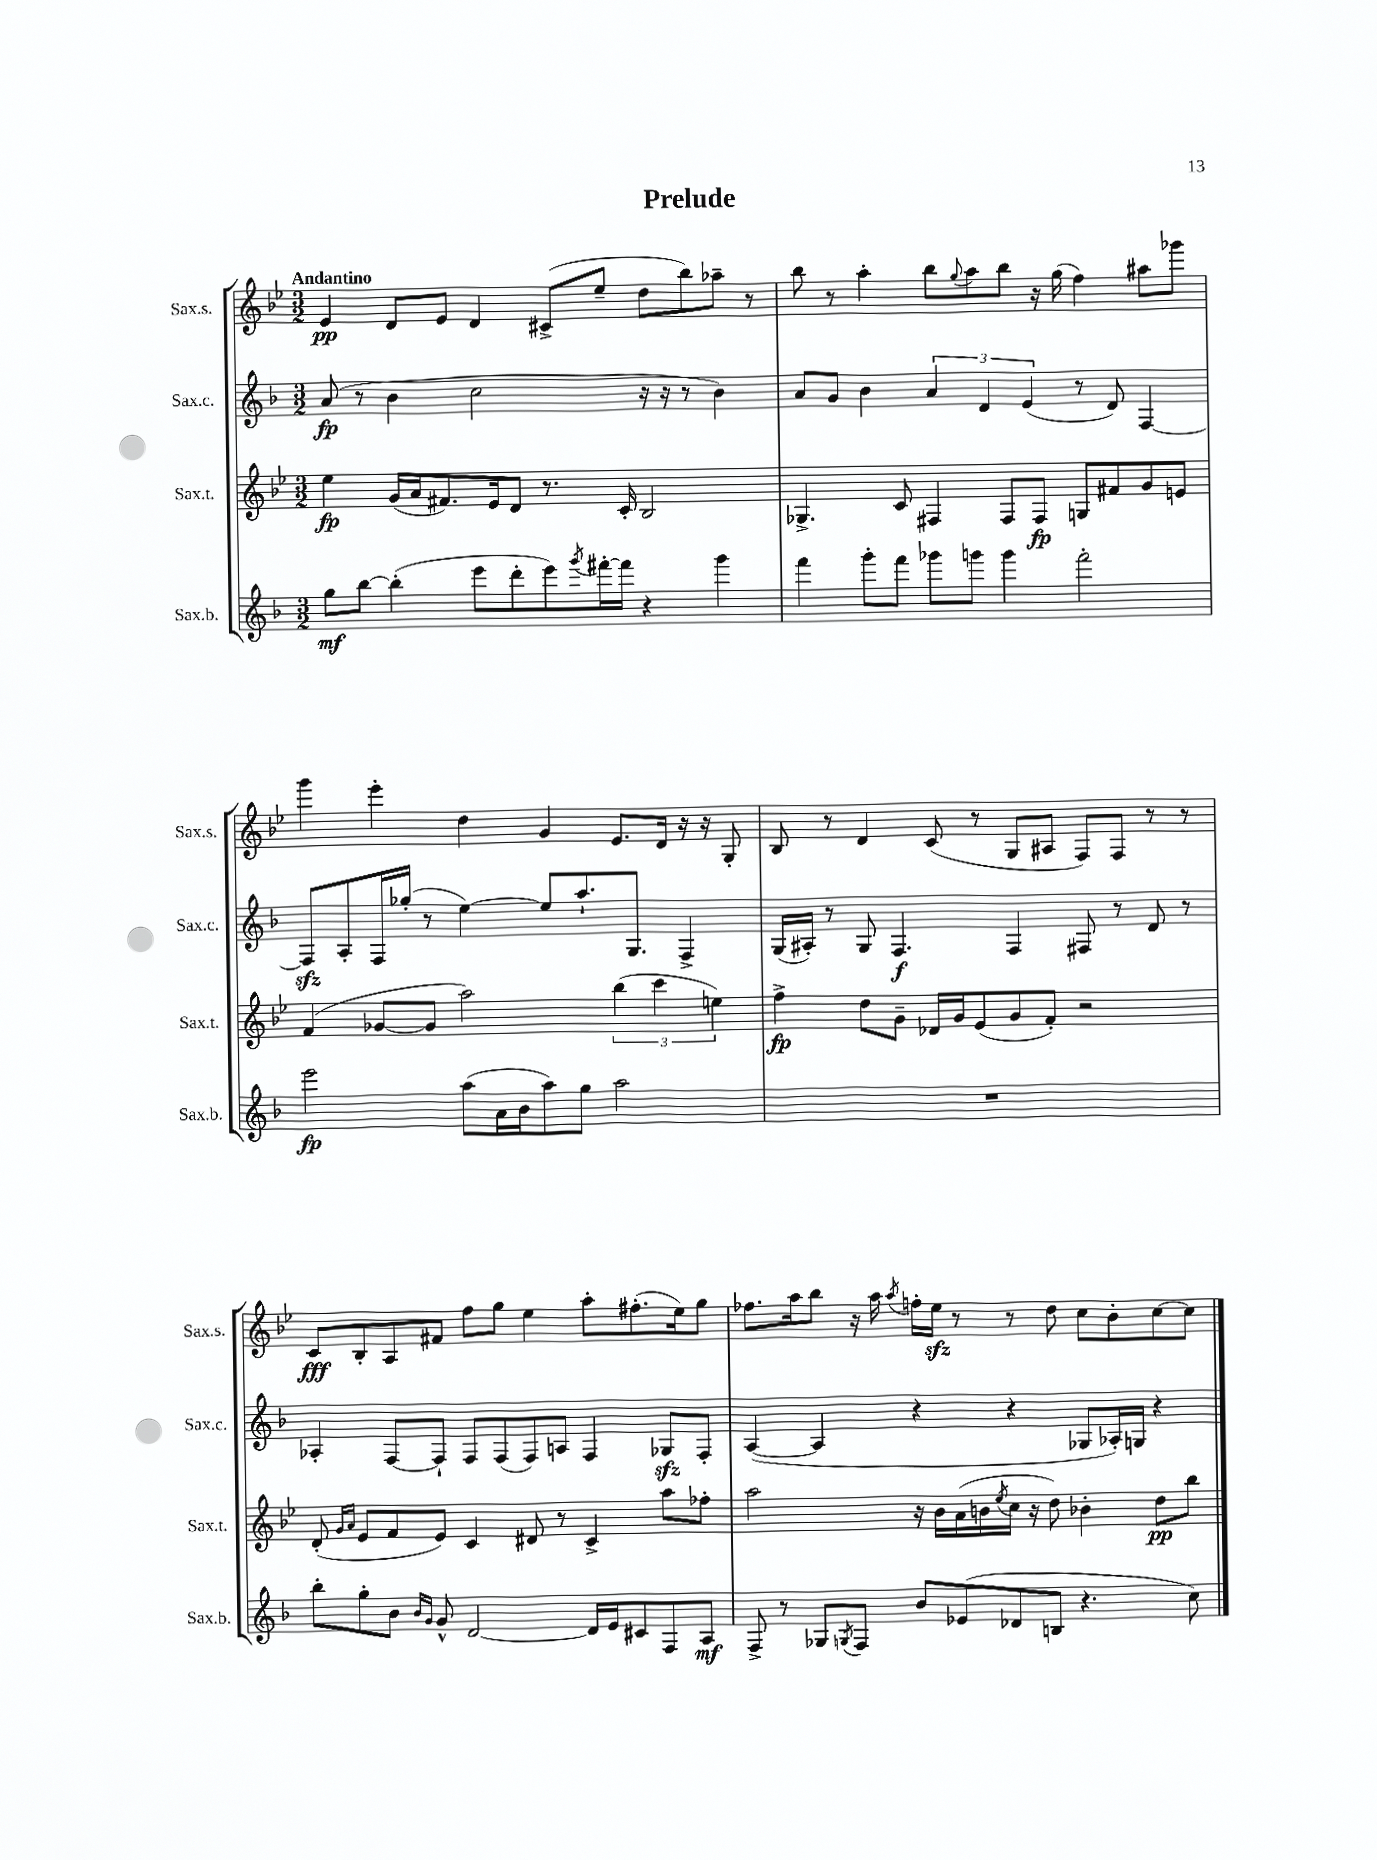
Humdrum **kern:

**kern	**dynam	**kern	**dynam	**kern	**dynam	**kern	**dynam
*part4	*part4	*part3	*part3	*part2	*part2	*part1	*part1
*staff4	*staff4	*staff3	*staff3	*staff2	*staff2	*staff1	*staff1
*I"Sax.b.	*	*I"Sax.t.	*	*I"Sax.c.	*	*I"Sax.s.	*
*I'Sax.b.	*	*I'Sax.t.	*	*I'Sax.c.	*	*I'Sax.s.	*
*clefG2	*	*clefG2	*	*clefG2	*	*clefG2	*
*k[b-]	*	*k[b-e-]	*	*k[b-]	*	*k[b-e-]	*
*M3/2	*	*M3/2	*	*M3/2	*	*M3/2	*
=1	=1	=1	=1	=1	=1	=1	=1
!	!	!	!	!	!	!LO:TX:a:B:t=Andantino	!
8gg\L	mf	4ee-\	fp	(8a/	fp	4e-/	pp
[8bb-\J	.	.	.	8r	.	.	.
(4bb-'\]	.	(16g/LL	.	4b-\	.	8d/L	.
.	.	16a/J	.	.	.	.	.
.	.	8.f#X/)	.	.	.	8e-/J	.
8eee\L	.	.	.	2cc\	.	4d/	.
.	.	16e-/k	.	.	.	.	.
8ddd'\	.	8d/J	.	.	.	.	.
8eee\)	.	8.r	.	.	.	(8c#X^/L	.
8qggg/	.	.	.	.	.	.	.
[16fff#X'\L	.	.	.	.	.	8ee-~/J	.
16fff#\JJ]	.	16c'/	.	.	.	.	.
4r	.	2B-/	.	16r	.	8dd\L	.
.	.	.	.	16r	.	.	.
.	.	.	.	8r	.	8bb-\)	.
4ggg\	.	.	.	4b-\)	.	8aa-X~\J	.
.	.	.	.	.	.	8r	.
=2	=2	=2	=2	=2	=2	=2	=2
4fff\	.	4.G-X^/	.	8a/L	.	8bb-\	.
.	.	.	.	8g/J	.	8r	.
8ggg'\L	.	.	.	4b-\	.	4aa'\	.
8fff\J	.	8c/	.	.	.	.	.
8ggg-X\L	.	4F#X/	.	6a/	.	8bb-\L	.
.	.	.	.	.	.	8qqgg/	.
8gggn\J	.	.	.	.	.	8aa\	.
.	.	.	.	6d/	.	.	.
4ggg\	.	8F#/L	.	.	.	8bb-\J	.
.	.	.	.	(6e/	.	.	.
.	.	8F#/J	fp	.	.	16r	.
.	.	.	.	.	.	(16gg\	.
2fff'\	.	8Gn/L	.	8r	.	4ff\)	.
.	.	8f#X/	.	8d/)	.	.	.
.	.	8g/	.	[4F/	.	8aa#X\L	.
.	.	8en/J	.	.	.	8ggg-X\J	.
!!LO:LB:g=z
=3	=3	=3	=3	=3	=3	=3	=3
2eee\	fp	(4f/	.	8Fzz/L]	.	4ggg\	.
.	.	.	.	8A'/	.	.	.
.	.	[8g-X/L	.	16F/L	.	4eee-'\	.
.	.	.	.	(16gg-X'/JJ	.	.	.
.	.	8g-/J]	.	8r	.	.	.
(8aa\L	.	2aa\)	.	[4ee\)	.	4dd\	.
16a\L	.	.	.	.	.	.	.
16b-\J	.	.	.	.	.	.	.
8aa\)	.	.	.	8ee/L]	.	4g/	.
8gg\J	.	.	.	8.aa`/	.	.	.
2aa\	.	(6bb-\	.	.	.	8.e-/L	.
.	.	.	.	8.G/J	.	.	.
.	.	6ccc\	.	.	.	.	.
.	.	.	.	.	.	16d/Jk	.
.	.	.	.	4F^/	.	16r	.
.	.	.	.	.	.	16r	.
.	.	6een\)	.	.	.	.	.
.	.	.	.	.	.	8G'/	.
=4	=4	=4	=4	=4	=4	=4	=4
1.r	.	4ff^\	fp	(16G/LL	.	8B-/	.
.	.	.	.	16A#X'/JJ)	.	.	.
.	.	.	.	8r	.	8r	.
.	.	8dd\L	.	8G/	.	4d/	.
.	.	8g~\J	.	4.F/	f	.	.
.	.	16d-X/LL	.	.	.	(8c/	.
.	.	16g/J	.	.	.	.	.
.	.	(8e-/	.	.	.	8r	.
.	.	8g/	.	4F/	.	8G/L	.
.	.	8f'/J)	.	.	.	8A#X/J	.
.	.	2r	.	8F#X/	.	8F/L)	.
.	.	.	.	8r	.	8F/J	.
.	.	.	.	8d/	.	8r	.
.	.	.	.	8r	.	8r	.
!!LO:LB:g=z
=5	=5	=5	=5	=5	=5	=5	=5
8bb-'\L	.	(8d'/	.	4A-X'/	.	8c/L	fff
.	.	16qqg/LL	.	.	.	.	.
.	.	16qqa/JJ	.	.	.	.	.
8gg'\	.	8e-/L	.	.	.	8B-'/	.
8b-\J	.	8f/	.	[8F/L	.	8A/	.
16qqb-/LL	.	.	.	.	.	.	.
16qqg/JJ	.	.	.	.	.	.	.
8g^^/	.	8e-/J)	.	8F`/J]	.	8f#X/J	.
[2d/	.	4c/	.	8F/L	.	8ff\L	.
.	.	.	.	(8F/	.	8gg\J	.
.	.	8d#X/	.	8F/)	.	4ee-\	.
.	.	8r	.	8An/J	.	.	.
16d/LL]	.	4c^/	.	4F/	.	8aa'\L	.
16e/J	.	.	.	.	.	.	.
8c#X/	.	.	.	.	.	(8.ff#X'\	.
8F/	.	8aa\L	.	8G-Xzz/L	.	.	.
.	.	.	.	.	.	16ee-\k)	.
8A/J	mf	8ff-X'\J	.	8F'/J	.	8gg\J	.
=6	=6	=6	=6	=6	=6	=6	=6
8F^/	.	2aa\	.	([4A/	.	8.ff-X\L	.
8r	.	.	.	.	.	.	.
.	.	.	.	.	.	16aa\k	.
8G-X/L	.	.	.	4A/]	.	8bb-\J	.
8qGn/	.	.	.	.	.	.	.
8F/J	.	.	.	.	.	16r	.
.	.	.	.	.	.	16aa\	.
.	.	.	.	.	.	8qaa/	.
8b-/L	.	16r	.	4r	.	16ffn'\LL	.
.	.	16b-\LL	.	.	.	16ee-zz\JJ	.
(8e-X/	.	(16a\	.	.	.	8r	.
.	.	16bn\	.	.	.	.	.
.	.	8qee-/	.	.	.	.	.
8d-X/	.	16cc\JJ	.	4r	.	8r	.
.	.	16r	.	.	.	.	.
8Bn/J	.	8dd\)	.	.	.	8dd\	.
4.r	.	4b-X'\	.	8G-X/L	.	8cc\L	.
.	.	.	.	16A-X'/L)	.	8b-'\	.
.	.	.	.	16Gn/JJ	.	.	.
.	.	8dd\L	pp	4r	.	[8cc\	.
8cc\)	.	8bb-\J	.	.	.	8cc\J]	.
==	==	==	==	==	==	==	==
*-	*-	*-	*-	*-	*-	*-	*-
